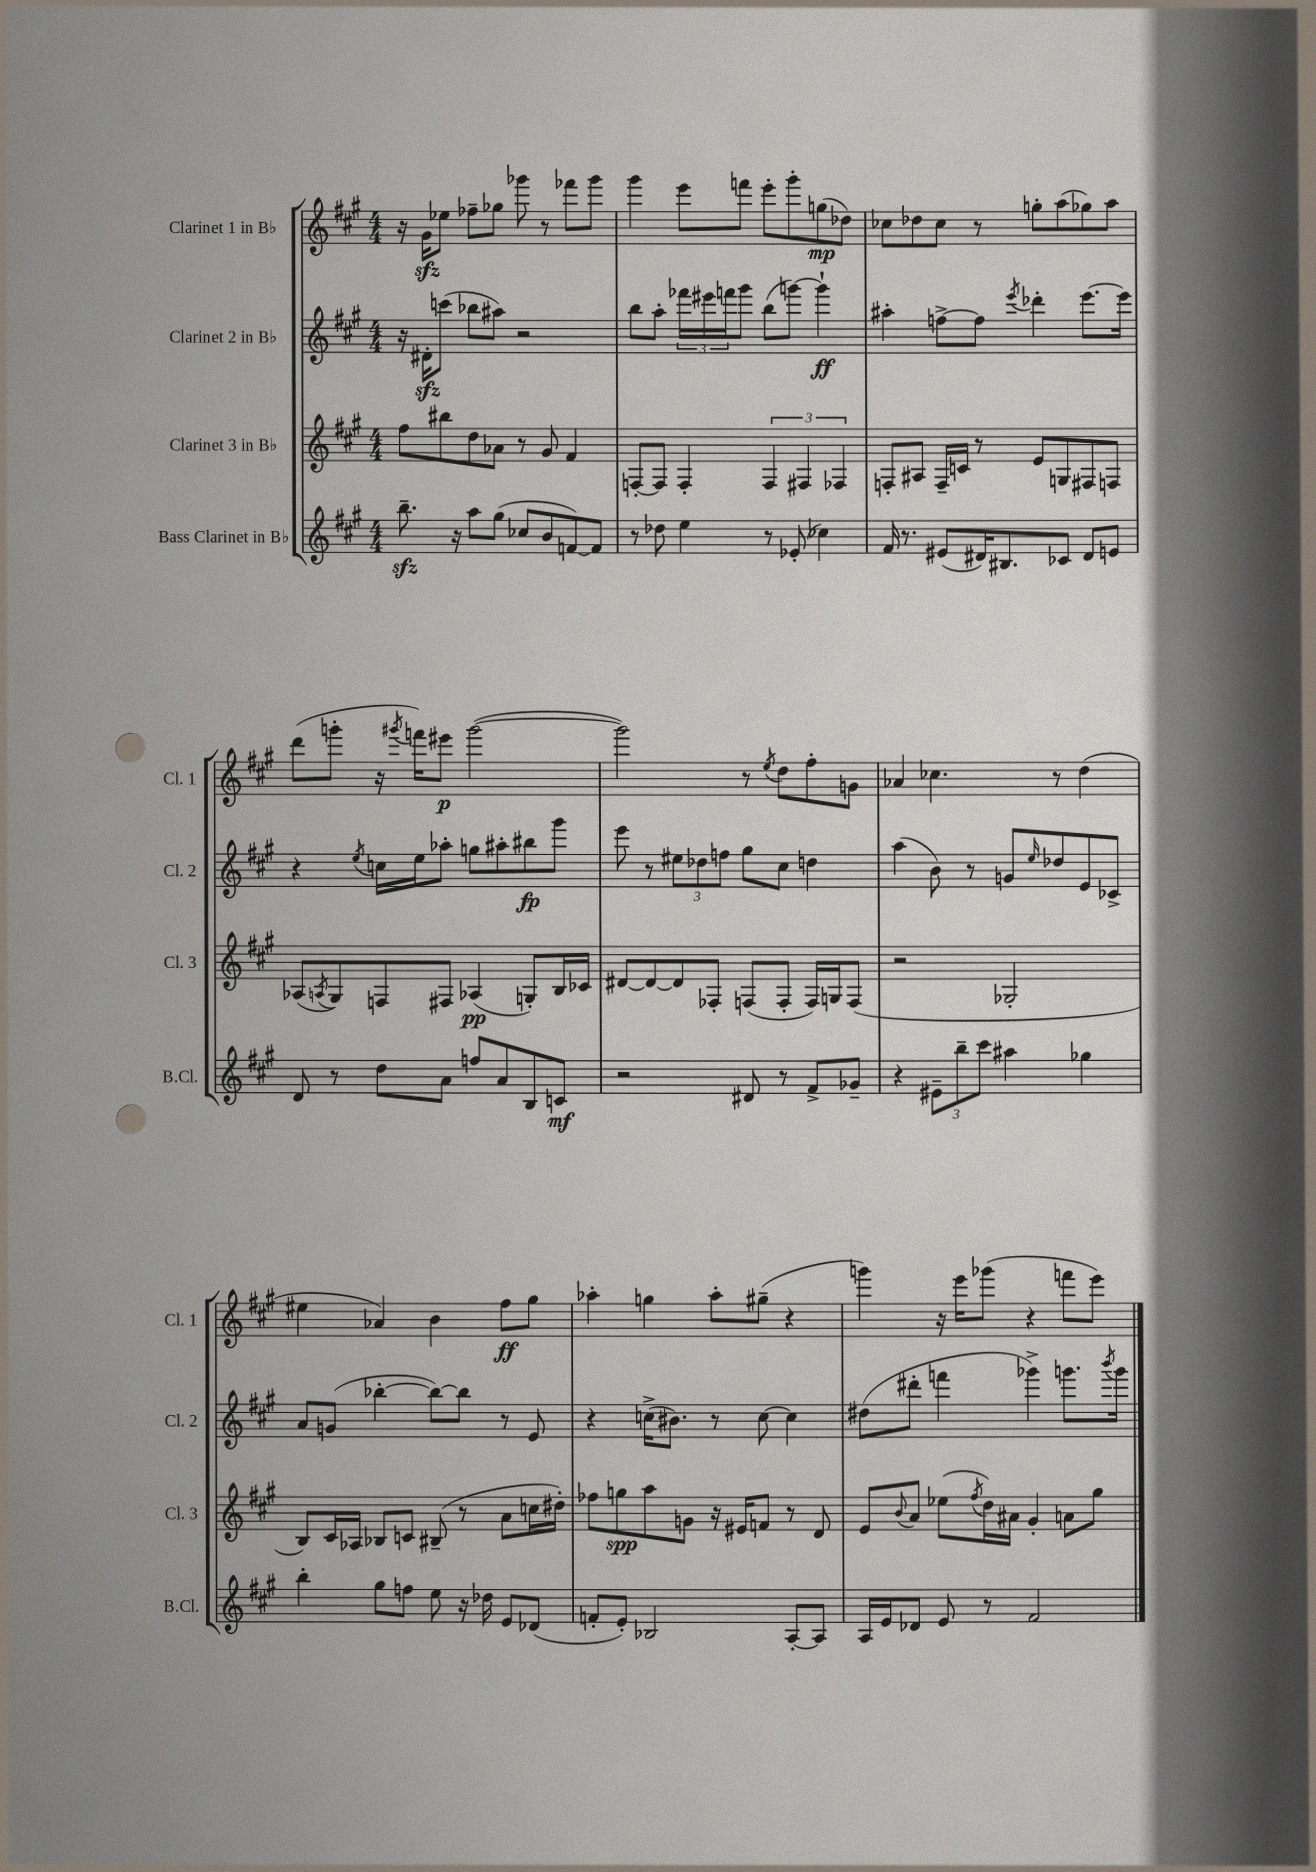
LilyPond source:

<<
\new StaffGroup <<
\new Staff = "s0" \with { instrumentName = "Clarinet 1 in Bb" shortInstrumentName = "Cl. 1" } {
    \clef treble \key a \major \numericTimeSignature \time 4/4
    r16 gis'16\sfz ees''8 fes''8-- ges''8 ges'''8 r8 fes'''8 ges'''8 |
    gis'''4 e'''8 f'''8 e'''8-. gis'''8-. g''8\mp( des''8) |
    ces''8 des''8 ces''8 r8 g''8-. a''8( ges''8) a''8 |
    d'''8( g'''8-. r16 \acciaccatura { gis'''8 } f'''16) eis'''8\p gis'''2~( |
    gis'''2) r8 \acciaccatura { e''8 } d''8 fis''8-. g'8 |
    aes'4 ces''4. r8 d''4( |
    eis''4 aes'4) b'4 fis''8\ff gis''8 |
    aes''4-. g''4 aes''8-. gis''8--( r4 |
    g'''4) r16 e'''16 ges'''8( r4 f'''8 e'''8) \bar "|." |
}
\new Staff = "s1" \with { instrumentName = "Clarinet 2 in Bb" shortInstrumentName = "Cl. 2" } {
    \clef treble \key a \major \numericTimeSignature \time 4/4
    r16 dis'16-.\sfz c'''8( bes''8 ais''8) r2 |
    b''8 a''8-. \tuplet 3/2 { fes'''16 eis'''16 f'''16 } gis'''8 b''8( g'''8~) g'''4-!\ff |
    ais''4-. f''8~-> f''8 \acciaccatura { e'''8 } des'''4-. e'''8.~ e'''16 |
    r4 \acciaccatura { e''8 } c''16 e''16 aes''8-. g''8 ais''8-. bis''8\fp gis'''8 |
    e'''8 r8 \tuplet 3/2 { eis''8 des''8 f''8 } gis''8 cis''8 d''4 |
    a''4( b'8) r8 g'8 \grace { e''16 } des''8 e'8 ces'8-> |
    a'8 g'8( bes''4~-. bes''8~) bes''8 r8 e'8 |
    r4 c''16->( bis'8.) r8 c''8~ c''4 |
    dis''8( dis'''8-. f'''4 ges'''4->) g'''8. \acciaccatura { b'''8 } g'''16 \bar "|." |
}
\new Staff = "s2" \with { instrumentName = "Clarinet 3 in Bb" shortInstrumentName = "Cl. 3" } {
    \clef treble \key a \major \numericTimeSignature \time 4/4
    fis''8 bis''8 d''8 aes'8 r8 gis'8 fis'4 |
    f8~-. f8 f4-. \tuplet 3/2 { f4 fis4 fes4 } |
    f8-. ais8 f16-- c'16 r8 e'8 g8 fis8 f8 |
    aes8( \acciaccatura { a8 } gis8) f8 fis8 aes4\pp( g8-.) b16 ces'16 |
    dis'8~ dis'8~ dis'8 fes8-. f8( f8-. f16) g16 f8( |
    r2 ges2-. |
    b8) cis'16 aes16 bes8 c'8 bis8--( r8 a'8 c''16 dis''16-.) |
    fes''8 g''8\spp a''8 g'8 r16 eis'16 f'8 r8 d'8 |
    e'8 \appoggiatura { b'8 } a'8 ees''8( \acciaccatura { fis''8 } d''16) ais'16 gis'4-. a'8 gis''8 \bar "|." |
}
\new Staff = "s3" \with { instrumentName = "Bass Clarinet in Bb" shortInstrumentName = "B.Cl." } {
    \clef treble \key a \major \numericTimeSignature \time 4/4
    b''8.--\sfz r16 a''8 gis''8( ces''8 b'8 f'8~) f'8 |
    r8 des''8 e''4 r8 ees'8-.( ces''4) |
    fis'16 r8. eis'8( dis'16) bis8. ces'8 dis'8 e'8 |
    d'8 r8 d''8 a'8 f''8 a'8 b8 c'8\mf |
    r2 dis'8 r8 fis'8-> ges'8-- |
    r4 \tuplet 3/2 { eis'8-- b''8-- cis'''8 } ais''4 ges''4 |
    b''4-. gis''8 f''8 e''8 r16 des''16 e'8 des'8( |
    f'8-. e'8-.) bes2 a8~-. a8 |
    a16 e'16 des'8 e'8 r8 fis'2 \bar "|." |
}
>>
>>
\layout { \context { \Score \remove "Bar_number_engraver" } }
